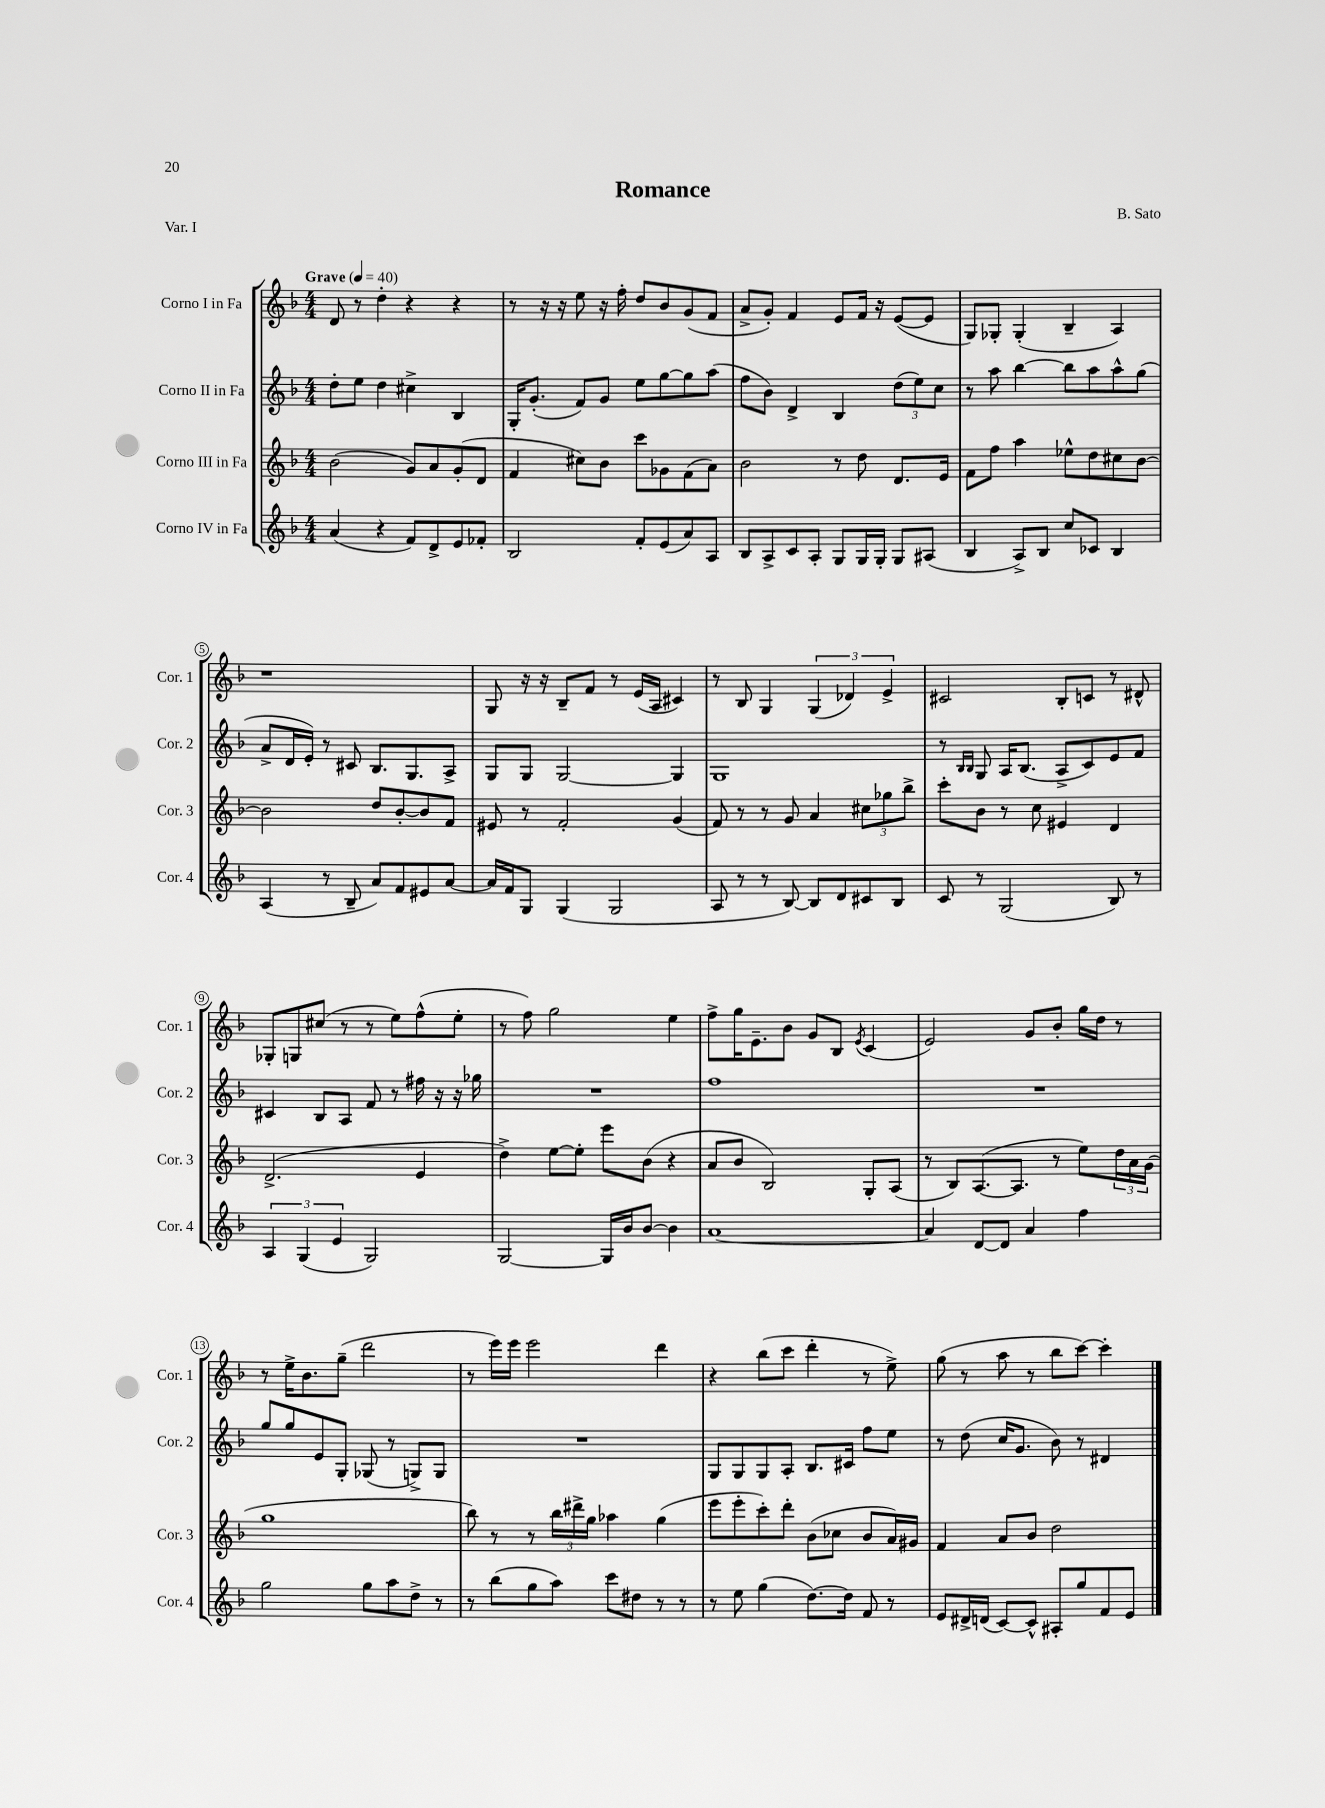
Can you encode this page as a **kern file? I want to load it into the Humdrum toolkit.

**kern	**kern	**kern	**kern
*staff4	*staff3	*staff2	*staff1
*clefG2	*clefG2	*clefG2	*clefG2
*k[b-]	*k[b-]	*k[b-]	*k[b-]
*M4/4	*M4/4	*M4/4	*M4/4
*MM40	*MM40	*MM40	*MM40
(4a	(2b-	8dd'	8d
.	.	8ee	8r
4r	.	4dd	4dd'
8f)	8g)	4cc#^	4r
8d^	8a	.	.
8e	(8g'	4B-	4r
8f-'	8d	.	.
=	=	=	=
2B-	4f	16G'	8r
.	.	(8.g'	.
.	.	.	16r
.	.	.	16r
.	8cc#)	8f)	8ee
.	8b-	8g	16r
.	.	.	16ff'
8f'	8ccc	8ee	8dd
(8e	8g-	[8gg	8b-
8a)	(8f	8gg]	(8g
8A	8a)	(8aa	8f
=	=	=	=
8B-	2b-	8ff	8a^
8A^	.	8b-)	8g')
8c	.	4d^	4f
8A'	.	.	.
8G	8r	4B-	8e
16G	8dd	.	16f
16G'	.	.	16r
8G	8.d	(12dd	([8e
.	.	12ee)	.
(8A#	.	.	8e]
.	.	12cc	.
.	16e	.	.
=	=	=	=
4B-	8f	8r	8G)
.	8ff	8aa	8G-'
8A^)	4aa	[4bb-	(4G-'
8B-	.	.	.
8cc	8ee-^^	8bb-]	4B-~
8c-	8dd	8aa	.
4B-	8cc#	8aa^^	4A)
.	[8b-	(8gg	.
=	=	=	=
(4A	2b-]	8a^	1r
.	.	16d	.
.	.	16e')	.
8r	.	8r	.
8B-~	.	8c#	.
8a)	8dd	8.B-	.
8f	[8b-'	.	.
.	.	8.G	.
8e#	8b-]	.	.
[8a	8f	8A^	.
=	=	=	=
16a]	8e#	8G	8G
16f	.	.	.
8G	8r	8G	16r
.	.	.	16r
(4G	2f'	[2G	8B-~
.	.	.	8f
2G	.	.	8r
.	.	.	(16e
.	.	.	16A
.	(4g	4G]	4c#)
=	=	=	=
8A	8f)	1G	8r
8r	8r	.	8B-
8r	8r	.	4G
[8B-)	8g	.	.
8B-]	4a	.	(6G
8d	.	.	.
.	.	.	6d-)
8c#	12cc#	.	.
.	12gg-	.	6e^
8B-	.	.	.
.	12bb-^	.	.
=	=	=	=
8c	8ccc'	8r	2c#
.	.	16qqB-	.
.	.	16qqB-	.
8r	8b-	8G	.
(2G	8r	16A	.
.	.	(8.B-	.
.	8cc	.	.
.	4e#	8A^	8B-'
.	.	8c)	8c
8B-)	4d	8e	8r
8r	.	8f	8d#^^
=	=	=	=
6A	(2.d^	4c#	8G-'
.	.	.	8G
(6G	.	.	.
.	.	8B-	(8cc#
6e	.	.	.
.	.	8A	8r
2G)	.	8f	8r
.	.	8r	8ee)
.	4e	16ff#	(8ff^^
.	.	16r	.
.	.	16r	8ee'
.	.	16gg-	.
=	=	=	=
[2G	4dd^)	1r	8r
.	.	.	8ff)
.	[8ee	.	2gg
.	8ee']	.	.
16G]	8eee	.	.
16b-	.	.	.
[8b-	(8b-	.	.
4b-]	4r	.	4ee
=	=	=	=
[1a	8a	1ff	8ff^
.	8b-	.	16gg
.	.	.	8.e~
.	2B-)	.	.
.	.	.	8b-
.	.	.	8g
.	.	.	8B-
.	.	.	8qe
.	8G'	.	(4c
.	(8A	.	.
=	=	=	=
4a]	8r	1r	2e)
.	8B-)	.	.
[8d	([8.A	.	.
8d]	.	.	.
.	8.A]	.	.
4a	.	.	8g
.	8r	.	8b-'
4ff	8ee)	.	16gg
.	.	.	16dd
.	24dd	.	8r
.	24a	.	.
.	(24g	.	.
=	=	=	=
2gg	1gg	8gg	8r
.	.	8gg	16ee^
.	.	.	8.b-
.	.	8e	.
.	.	8G'	(8gg~
8gg	.	(8G-	2ddd
8aa	.	8r	.
8dd^	.	8G^)	.
8r	.	8G	.
=	=	=	=
8r	8bb-)	1r	8r
(8bb-	8r	.	16eee)
.	.	.	16eee
8gg	8r	.	2eee
8aa)	24bb-	.	.
.	24ddd#^	.	.
.	24gg	.	.
8ccc	4aa-	.	.
8dd#	.	.	.
8r	(4gg	.	4ddd
8r	.	.	.
=	=	=	=
8r	8eee	8G	4r
8ee	8eee'	8G	.
(4gg	8ccc')	8G	(8bb-
.	8ddd'	8A'	8ccc
[8.dd)	(8b-	8.B-	4ddd'
.	8cc-	.	.
16dd]	.	16c#	.
8f	8b-	8ff	8r
8r	16a)	8ee	8ee^)
.	16g#	.	.
=	=	=	=
8e	4f	8r	(8gg
16d#^	.	(8dd	8r
(16d	.	.	.
[8c)	8a	16cc	8aa
.	.	8.g	.
8c^^]	8b-	.	8r
8A#'	2dd	8b-)	8bb-
8gg	.	8r	[8ccc)
8f	.	4d#	4ccc']
8e	.	.	.
==	==	==	==
*-	*-	*-	*-
